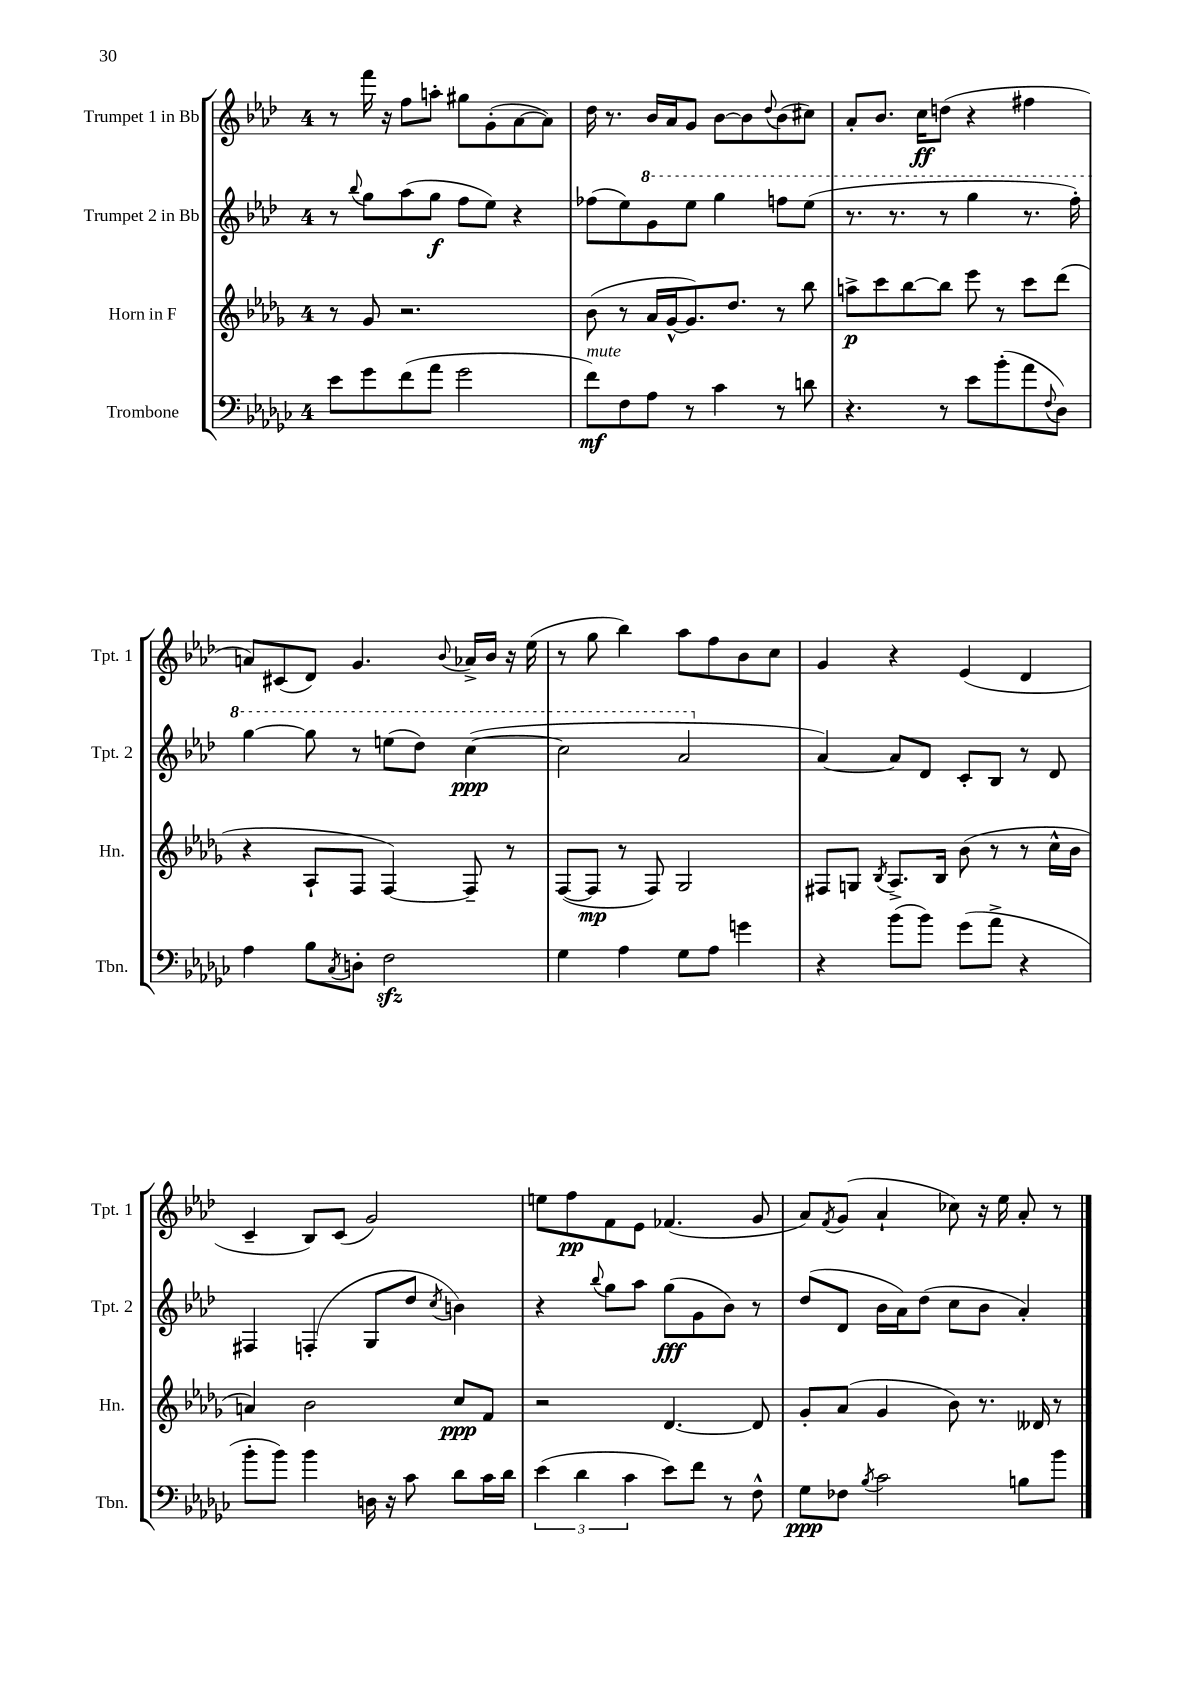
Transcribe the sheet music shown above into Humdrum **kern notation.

**kern	**kern	**kern	**kern
*staff4	*staff3	*staff2	*staff1
*clefF4	*clefG2	*clefG2	*clefG2
*k[b-e-a-d-g-c-]	*k[b-e-a-d-g-]	*k[b-e-a-d-]	*k[b-e-a-d-]
*M4/4	*M4/4	*M4/4	*M4/4
8e-	8r	8r	8r
.	.	8qqbb-	.
8g-	8g-	8gg	16fff
.	.	.	16r
(8f	2.r	(8aa-	8ff
8a-	.	8gg	8aa'
2g-	.	8ff	8gg#
.	.	8ee-)	(8g'
.	.	4r	[8a-
.	.	.	8a-])
=	=	=	=
8f)	(8b-	(8ff-	16dd-
.	.	.	8.r
8F	8r	8ee-)	.
8A-	16a-	8gg	16b-
.	[16g-^^	.	16a-
8r	8.g-])	8eee-	8g
4c-	.	4ggg	[8b-
.	8.dd-	.	.
.	.	.	8b-]
.	.	.	8qqdd-
8r	8r	8fff	(8b-
8d	8bb-	(8eee-	8cc#)
=	=	=	=
4.r	8aa^	8.r	8a-'
.	8ccc	.	8.b-
.	.	8.r	.
.	[8bb-	.	.
.	.	.	16cc
8r	8bb-]	8r	(8dd
8e-	8eee-	4ggg	4r
(8b-'	8r	.	.
8a-	8ccc	8.r	4ff#
8qqF	.	.	.
8D-)	(8ddd-	.	.
.	.	16fff')	.
=	=	=	=
4A-	4r	[4ggg	8a)
.	.	.	(8c#
8B-	8A-`	8ggg]	8d-)
8qC-	.	.	.
8D'	8F	8r	4.g
2F	[4F)	(8eee	.
.	.	8ddd-)	.
.	.	.	8qqb-
.	8F~]	([4ccc	16a-^
.	.	.	16b-
.	8r	.	16r
.	.	.	(16ee-
=	=	=	=
4G-	([8F	2ccc]	8r
.	8F]	.	8gg
4A-	8r	.	4bb-)
.	8F)	.	.
8G-	2G-	2aa-	8aa-
8A-	.	.	8ff
4g	.	.	8b-
.	.	.	8cc
=	=	=	=
4r	8F#	[4a-)	4g
.	8G	.	.
.	8qB-	.	.
(8b-	8.A-^	8a-]	4r
8b-)	.	8d-	.
.	16B-	.	.
(8g-	(8b-	8c'	(4e-
8a-^	8r	8B-	.
4r	8r	8r	4d-
.	16cc^^	8d-	.
.	16b-	.	.
=	=	=	=
8b-'	4a)	4F#	4c~
8b-)	.	.	.
4b-	2b-	(4F'	8B-)
.	.	.	(8c
16D	.	8G	2g)
16r	.	.	.
8c-	.	8dd-	.
.	.	8qcc	.
8d-	8cc	4b)	.
16c-	8f	.	.
16d-	.	.	.
=	=	=	=
(6e-	2r	4r	8ee
.	.	.	8ff
6d-	.	.	.
.	.	8qqbb-	.
.	.	8gg	8f
6c-	.	.	.
.	.	8aa-	8e-
8e-)	[4.d-	(8gg	(4.f-
8f	.	8g	.
8r	.	8b-)	.
8F^^	8d-]	8r	8g
=	=	=	=
8G-	8g-'	(8dd-	8a-)
.	.	.	8qf
8F-	(8a-	8d-	(8g
8qB-	.	.	.
2c-	4g-	16b-	4a-`
.	.	16a-)	.
.	.	(8dd-	.
.	8b-)	8cc	8cc-)
.	8.r	8b-	16r
.	.	.	16ee-
8B	.	4a-')	8a-'
.	16d--	.	.
8b-	8r	.	8r
==	==	==	==
*-	*-	*-	*-
